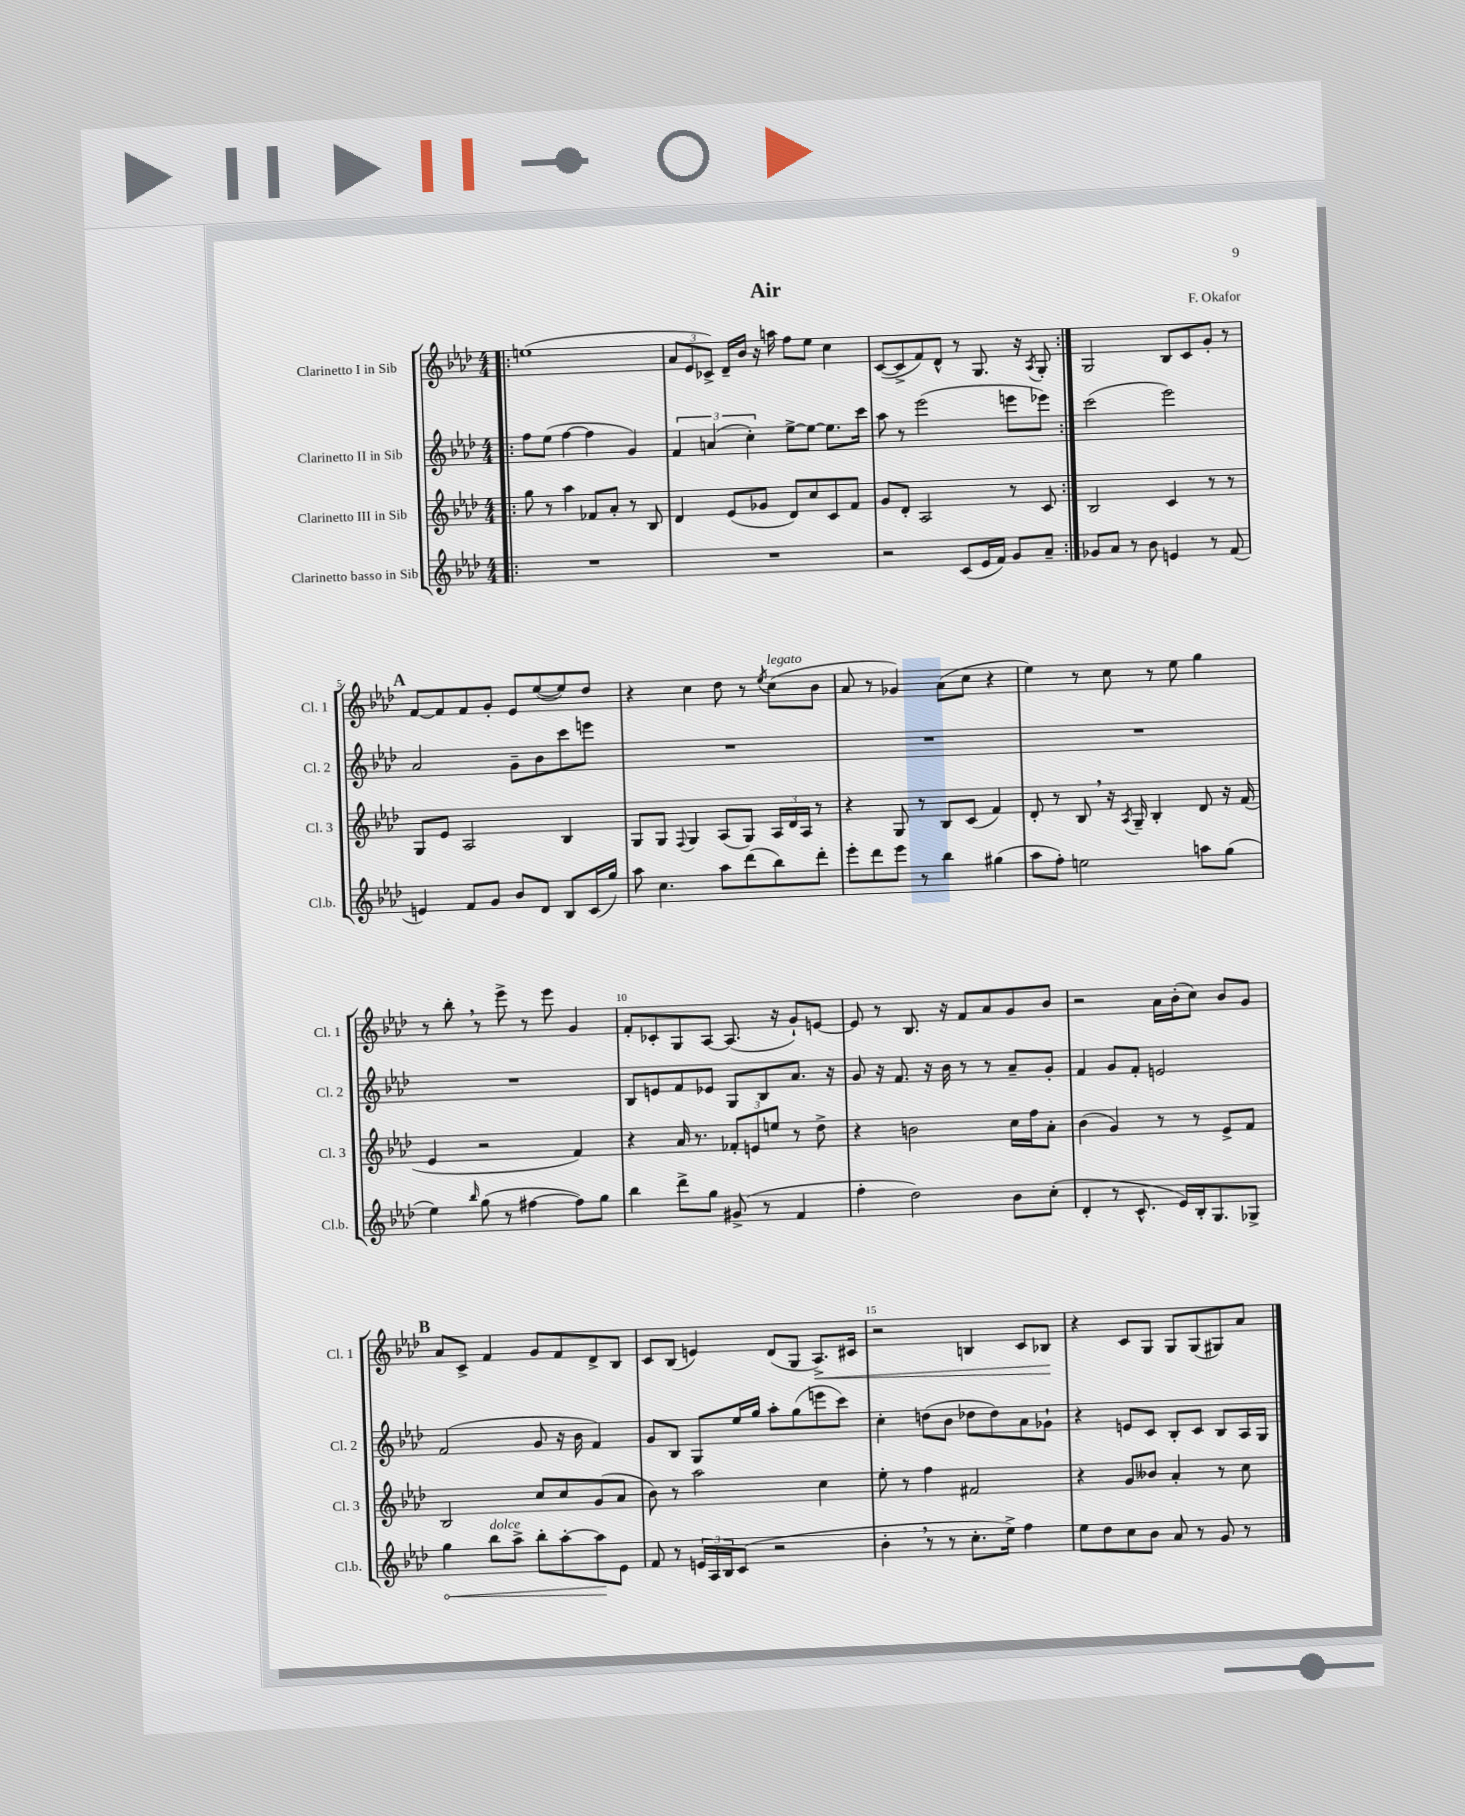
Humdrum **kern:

**kern	**kern	**kern	**kern
*staff4	*staff3	*staff2	*staff1
*clefG2	*clefG2	*clefG2	*clefG2
*k[b-e-a-d-]	*k[b-e-a-d-]	*k[b-e-a-d-]	*k[b-e-a-d-]
*M4/4	*M4/4	*M4/4	*M4/4
=!|:	=!|:	=!|:	=!|:
1r	8gg	8ff	(1ee
.	8r	(8ee-	.
.	4aa-	[4ff	.
.	8f-	4ff]	.
.	8a-'	.	.
.	8r	4g)	.
.	8B-	.	.
=	=	=	=
1r	4d-	6f	12a-
.	.	.	12e-
.	.	(6a	12c-^)
.	(8e-	.	16d-~
.	.	.	16b-
.	.	6cc')	.
.	8g-	.	16r
.	.	.	16aa
.	8d-)	[8ee-^	8ff
.	8cc	8ee-_	8ee-
.	8c	8.ee-]	4cc
.	8f	.	.
.	.	16ccc	.
=	=	=	=
2r	8g	8aa-	([8c
.	8d-'	8r	8c^]
.	2A-	(2eee-	8f)
.	.	.	8d-^^
(8c	.	.	8r
16e-	.	.	8.G
16f)	.	.	.
8g	8r	8eee	.
.	.	.	16r
.	.	.	8qA-
8a-~	8c	8eee-)	8G'
=:|!	=:|!	=:|!	=:|!
8g-	2B-	(2ccc	2G
8a-	.	.	.
8r	.	.	.
8b-	.	.	.
4e	4c	2eee-)	8B-
.	.	.	8c
8r	8r	.	8g'
(8f	8r	.	8r
=	=	=	=
4e)	8G	2a-	[8f
.	8e-	.	8f]
8f	2A-	.	8f
8g	.	.	8g'
8b-	.	8g~	8e-
8d-	.	8b-	([8ee-
8B-	4B-	8ccc	8ee-])
(16c	.	8eee	8dd-
16gg)	.	.	.
=	=	=	=
8aa-	8G	1r	4r
4.cc	8G	.	.
.	8qqF	.	.
.	4G	.	4cc
8aa-	(8A-	.	8dd-
(8ddd-	8G)	.	8r
.	.	.	8qee-
8bb-)	24A-	.	(8cc
.	24d-	.	.
.	24A-	.	.
8ddd-'	8r	.	8b-
=	=	=	=
8eee-'	4r	1r	8a-
8ddd-	.	.	8r
8eee-	8G	.	4g-)
8r	8r	.	.
4bb-	8B-	.	(8a-
.	(8c	.	8cc
(4gg#	4f)	.	4r
=	=	=	=
8aa-	8d-'	1r	4ee-)
8ff')	8r	.	.
2ee	8B-	.	8r
.	16r	.	8cc
.	8qA-	.	.
.	16G~	.	.
.	4B-'	.	8r
.	.	.	8ee-
8aa	8d-	.	4gg
(8gg	16r	.	.
.	(16f	.	.
=	=	=	=
4ee-)	4e-	1r	8r
.	.	.	8bb-'
16qqbb-	.	.	.
(8gg	2r	.	8r
8r	.	.	8eee-^
[4ff#	.	.	8r
.	.	.	8eee-
8ff#])	4f)	.	4g
8gg	.	.	.
=	=	=	=
4bb-	4r	8B-	8f'
.	.	8e	8c-'
8ddd-^	16a-	8f	8G
.	8.r	.	.
8gg	.	8e-	[8A-
(8g#^	12f-'	8G	(8.A-]
.	12e	.	.
8r	.	8B-	.
.	12ee	.	.
.	.	.	16r
4f	8r	8.a-	8g`)
.	8dd-^	.	[8e
.	.	16r	.
=	=	=	=
4ff'	4r	8g	8e]
.	.	16r	8r
.	.	8.f	.
2dd-)	2b	.	8.B-
.	.	16r	.
.	.	16b-	16r
.	.	8r	8f
.	.	8r	8a-
8b-	16cc	8a-~	8g
.	16ff	.	.
(8cc'	8a-'	8g'	8b-
=	=	=	=
4d-'	(4b-	4f	2r
8r	4g)	8g	.
8.c^^	.	8f'	.
.	8r	2e	16a-
16e-)	.	.	(16b-'
16B-'	8r	.	8cc)
8.G	.	.	.
.	8e-^	.	8b-
8G-^	8f	.	8g
=	=	=	=
4gg	2B-	(2f	8a-
.	.	.	8c^
8bb-	.	.	4f
8aa-^	.	.	.
8bb-'	8cc	8g	8g
[8aa-'	8cc	16r	8f
.	.	16b-	.
8aa-]	(8g	4f)	8d-^
8e-	8a-	.	8B-
=	=	=	=
8f	8b-)	8g	8c
8r	8r	8B-	(8B-
24e	2aa-	8G	4e)
24A-	.	.	.
24B-	.	.	.
(8c	.	16ee-	.
.	.	16gg	.
2r	.	8aa-'	(8d-
.	.	(8gg	8G
.	4cc	8eee	8.A-^)
.	.	8ccc)	.
.	.	.	16c#
=	=	=	=
4b-'	8ee-'	4cc'	2r
.	8r	.	.
8r	4ff	(8dd	.
8r	.	8b-	.
8.cc'	2f#	8dd-	4B
.	.	8dd-)	.
16ee-^)	.	.	.
4ff	.	8a-	8c
.	.	8g-`	8B-
=	=	=	=
8ee-	4r	4r	4r
8dd-	.	.	.
8cc	8g	8e	8c
8b-	8b--	8c	8G
8a-	4a-'	8B-'	8G
8r	.	8c	(8G
8g	8r	8B-	8G#)
8r	8cc	16A-	8a-
.	.	16G	.
==	==	==	==
*-	*-	*-	*-
